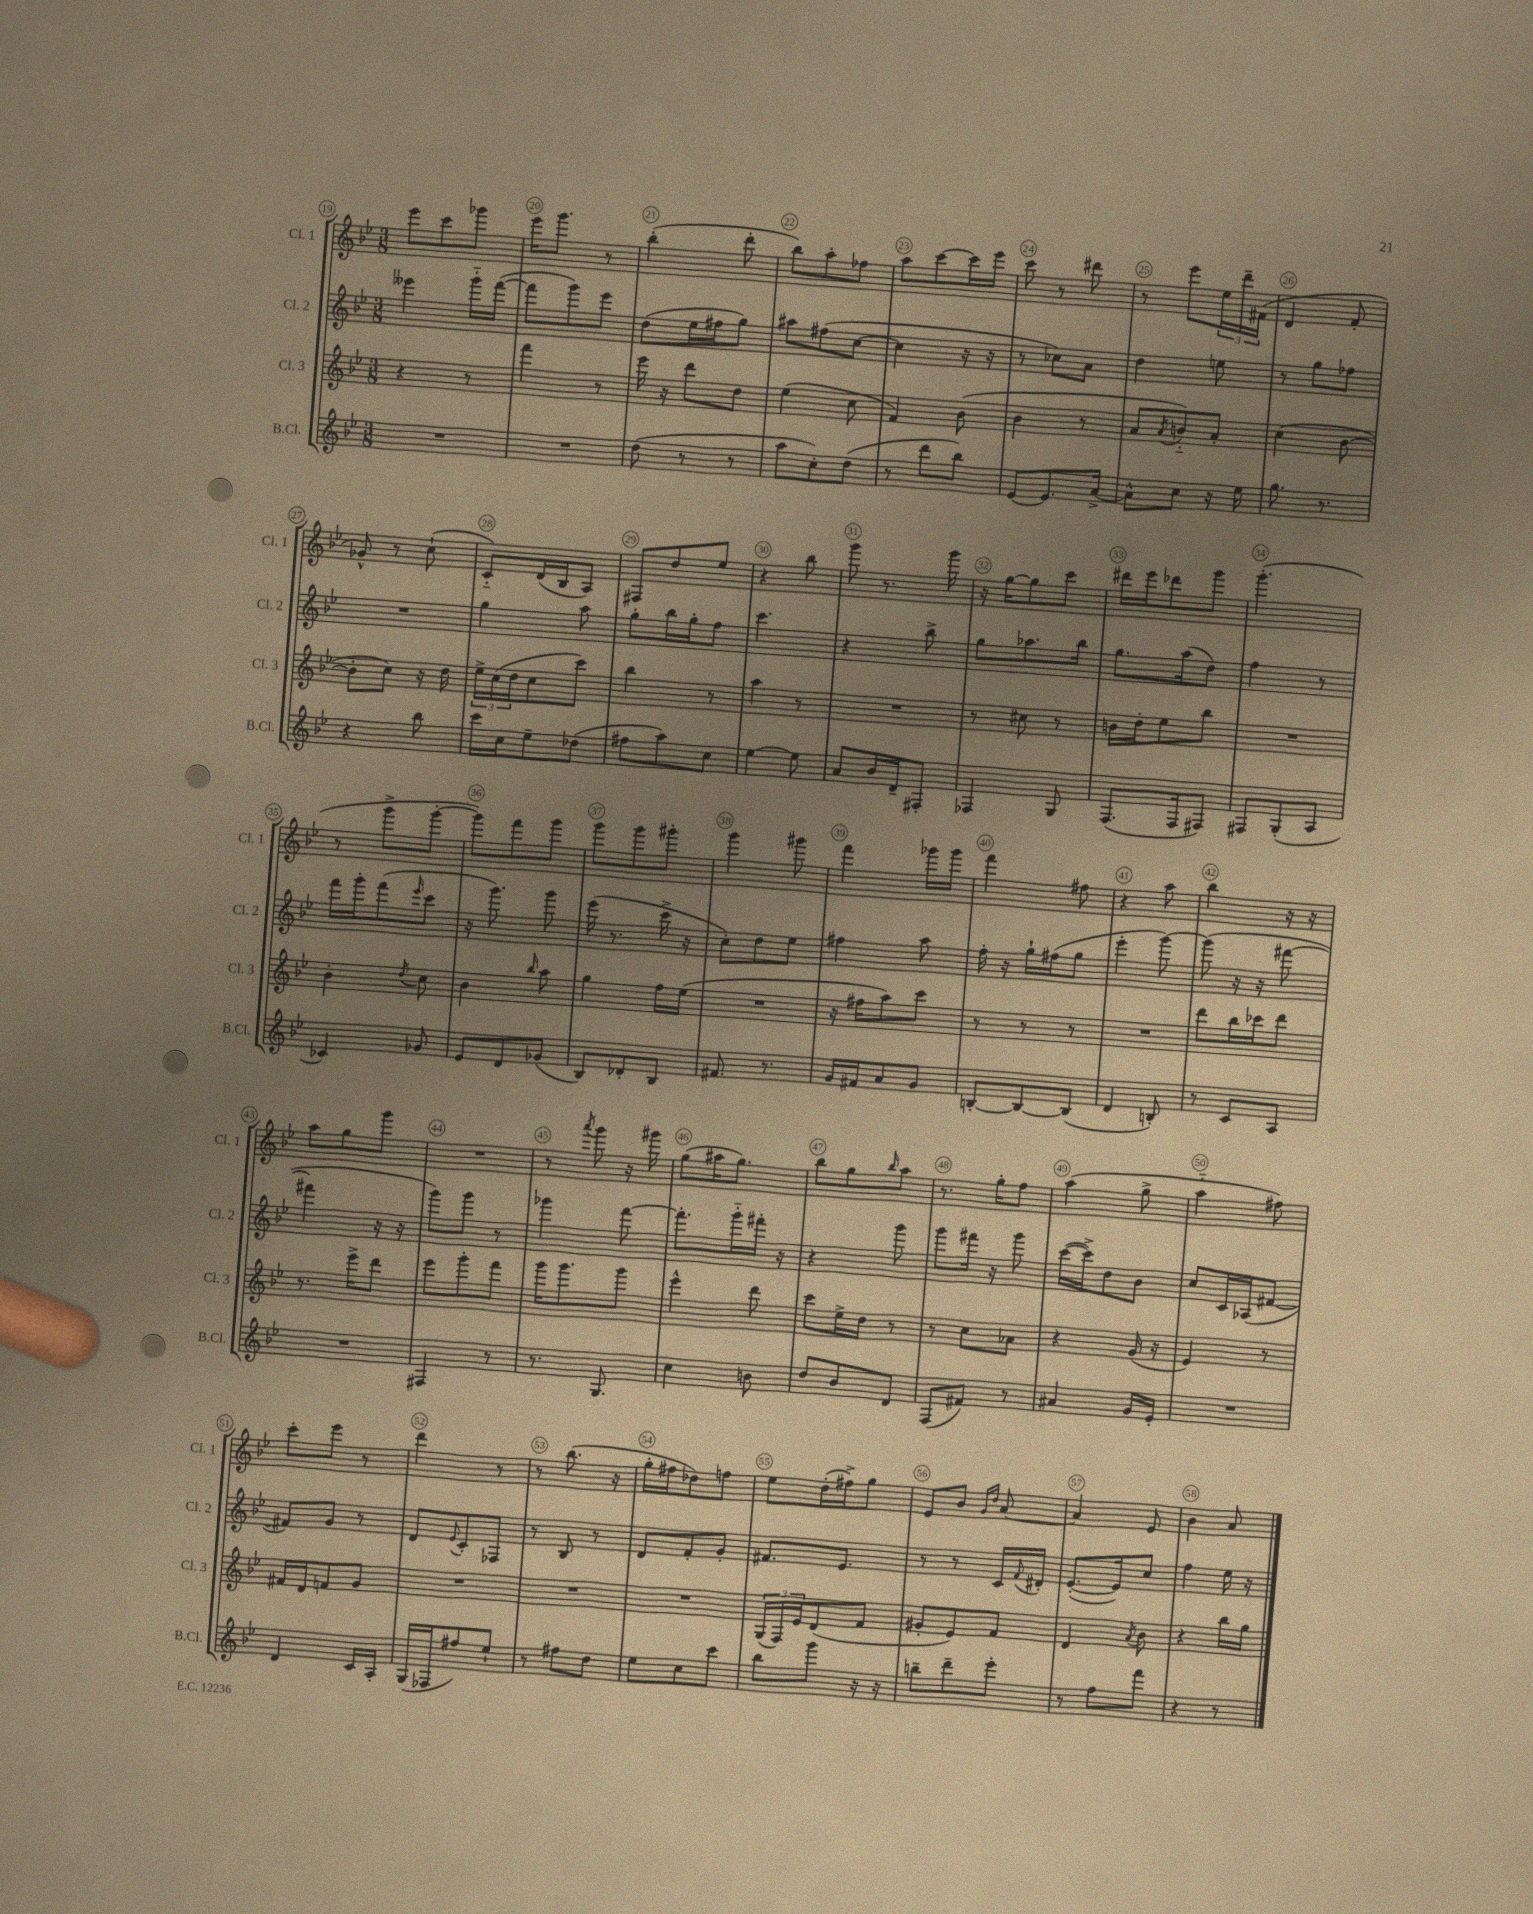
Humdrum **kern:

**kern	**kern	**kern	**kern
*staff4	*staff3	*staff2	*staff1
*clefG2	*clefG2	*clefG2	*clefG2
*k[b-e-]	*k[b-e-]	*k[b-e-]	*k[b-e-]
*M3/8	*M3/8	*M3/8	*M3/8
4.r	4r	4eee--	8eee-
.	.	.	8ccc
.	8r	16ggg'~	8ggg-
.	.	([16fff	.
=	=	=	=
4.r	4fff	8fff]	16eee-
.	.	.	8.ggg
.	.	8ggg)	.
.	8r	8eee-	8r
=	=	=	=
(8dd	16eee-	(8dd	(4bb-'
.	16r	.	.
8r	8ddd	16ee-	.
.	.	16ff#	.
8r	8dd	8gg)	8ddd'
=	=	=	=
8aa	(4ee-	8aa#	8bb-)
8cc')	.	(8ff#	8aa'
(8dd	8cc	[8cc	8ff-
=	=	=	=
8r	4f)	4cc]	8aa
8ddd	.	.	[8ccc
8bb-)	(8b-	16r	16ccc]
.	.	16r	16eee-
=	=	=	=
[8e-	4b-	8r	8ccc
8.e-]	.	8cc-)	8r
.	8r	8a	8ddd#
[16a^	.	.	.
=	=	=	=
8a^^]	8a	4dd	8r
.	8qa	.	.
8cc	8b'~)	.	8eee-
16r	8a'	8ee	24ee-
.	.	.	24ddd~
16ee-	.	.	.
.	.	.	(24f#
=	=	=	=
8.gg	(4cc	8r	4d
.	.	8gg	.
8.r	.	.	.
.	[8b-	8ff-	8f'
=	=	=	=
4r	8b-']	4.r	8g-^^)
.	8cc)	.	8r
8bb-	16r	.	(8cc`
.	16dd	.	.
=	=	=	=
16ccc	24ee-^	4gg	8c'~)
.	(24cc	.	.
16cc	.	.	.
.	24dd	.	.
8ee-~	8cc	.	(16d
.	.	.	16B-
(8dd-	8ccc)	8aa	8A)
=	=	=	=
8ff#	4bb-	8gg'	8F#
8aa)	.	16bb-	8dd
.	.	16gg'	.
8cc	8r	8ff	8ee-
=	=	=	=
[4ee-	4aa	4.ccc	4r
8ee-]	8r	.	8bb-
=	=	=	=
8a	4.r	4r	8ggg
16b-	.	.	8.r
16d~	.	.	.
8F#'	.	8bb-^	.
.	.	.	16ggg
=	=	=	=
4F-	8r	8gg	16r
.	.	.	[16gg
.	8cc#	8.aa-	8gg]
8G	8r	.	8ccc
.	.	16bb-	.
=	=	=	=
(8.F	16b	8.gg	16ddd#
.	16dd'	.	16eee-
.	8ee-	.	8ddd-
16F	.	(16aa	.
8F#)	8bb-	8dd)	8ggg
=	=	=	=
8F#	4.r	4ff	(4.ggg'
(8G'	.	.	.
8A	.	8r	.
=	=	=	=
4c-)	4b-'	16fff	8r
.	.	16ggg'	.
.	.	(8fff	8ggg^
.	8qdd	16qqeee-	.
8g-	8cc	8ccc	[8ggg'
=	=	=	=
8e-	4b-	16r	8ggg])
.	.	8.ggg)	.
8d	.	.	8fff
.	16qqbb-	.	.
(8g-	8aa	8ggg	8ggg
=	=	=	=
8B-)	4gg	(16eee-	8ggg
.	.	8.r	.
8d-'	.	.	8ggg
8B-	16ff	16ccc^	8ggg#'
.	(16ee-	16r	.
=	=	=	=
8.f#	4.r	8cc')	4ggg
.	.	8dd	.
8.r	.	.	.
.	.	8ee-	8ggg#
=	=	=	=
16g	16r	4ff#	4fff
16f#	16ff#	.	.
8a	8aa)	.	.
8g	8ccc	8aa	16ggg-
.	.	.	16ggg-
=	=	=	=
[8B'	8r	16ff'	4fff
.	.	16r	.
8B_	8r	16gg`	.
.	.	(16ff#	.
(8B]	8r	8gg	8ff#
=	=	=	=
4d	4.r	4eee-'	4r
8B')	.	[8ggg)	8aa
=	=	=	=
8r	8ddd	(8ggg]	4bb-
8c	16bb-	16r	.
.	16ccc-	16r	.
8A	8ddd	[8fff#	16r
.	.	.	16r
=	=	=	=
4.r	8.r	4fff#]	8aa
.	.	.	8gg
.	16eee-^	.	.
.	8ddd	16r	8ggg
.	.	16r	.
=	=	=	=
4F#	8eee-	8ggg)	4.r
.	8ggg'	8ggg	.
8r	8fff	8r	.
=	=	=	=
8.r	16ggg	4ggg-	8r
.	8.ggg	.	.
.	.	.	8qaaa
.	.	.	8ggg
8.G	.	.	.
.	8ggg	[8fff	16r
.	.	.	16ggg#
=	=	=	=
4cc	4eee-^^	8.fff']	(8gg
.	.	.	16aa#
.	.	16ggg'~	8.gg)
8b	8ddd	16fff#'	.
.	.	16r	.
=	=	=	=
8dd	8ccc	4r	8bb-
8b-	16ee-^	.	8gg
.	16dd	.	.
.	.	.	16qqbb-
8d	8r	8ggg	8aa
=	=	=	=
(8F	8r	8ggg	8.r
8f#)	8cc	16fff#	.
.	.	16r	16gg'
8r	8a-	8ggg	8ff
=	=	=	=
4a#	4r	([16ccc	(4aa
.	.	16ccc^])	.
.	.	8dd	.
16g	(16g	8b-	8gg^
16e-'	16r	.	.
=	=	=	=
4.r	4e-)	8cc	4aa'~
.	.	16c	.
.	.	(16A-	.
.	8r	[8f#	8ff#)
=	=	=	=
4d	16f#	8f#])	8ccc'
.	16d	.	.
.	8f	8g	8eee-
16c	8g	8r	8r
16A'	.	.	.
=	=	=	=
(16G	4.r	8d	4ddd
16F-	.	.	.
.	.	8qqe-	.
8ff#)	.	8c'	.
8ee-`	.	8F-	8r
=	=	=	=
8r	4.r	8r	8r
8ff#	.	8B-	(8.bb-
8dd	.	8r	.
.	.	.	16r
=	=	=	=
8ee-	4.r	8d	16gg'
.	.	.	16ff#
8cc	.	8f'	8dd-)
8ccc	.	8g'	8ff
=	=	=	=
8bb-	(24G	8.f#	8ee-
.	24F)	.	.
.	24e-	.	.
8ggg	(8d	.	(16dd'
.	.	8.e-	16ff#^)
16r	8f	.	8gg
16r	.	.	.
=	=	=	=
8bb~	8g#'	8r	8e-
8ddd~	8e-)	8r	8b-
.	.	.	16qqg
.	.	.	16qqdd
8eee-'	8f	16c	[8a
.	.	8qqf	.
.	.	16d#'	.
=	=	=	=
8r	4d	([8.e-'	4a]
8ff	.	.	.
.	.	16e-])	.
.	8qa	.	.
8fff	8b-	8cc	8e-
=	=	=	=
4r	4r	4ff	4b-
8r	16bb-	16ee-	8a
.	16gg	16r	.
==	==	==	==
*-	*-	*-	*-
